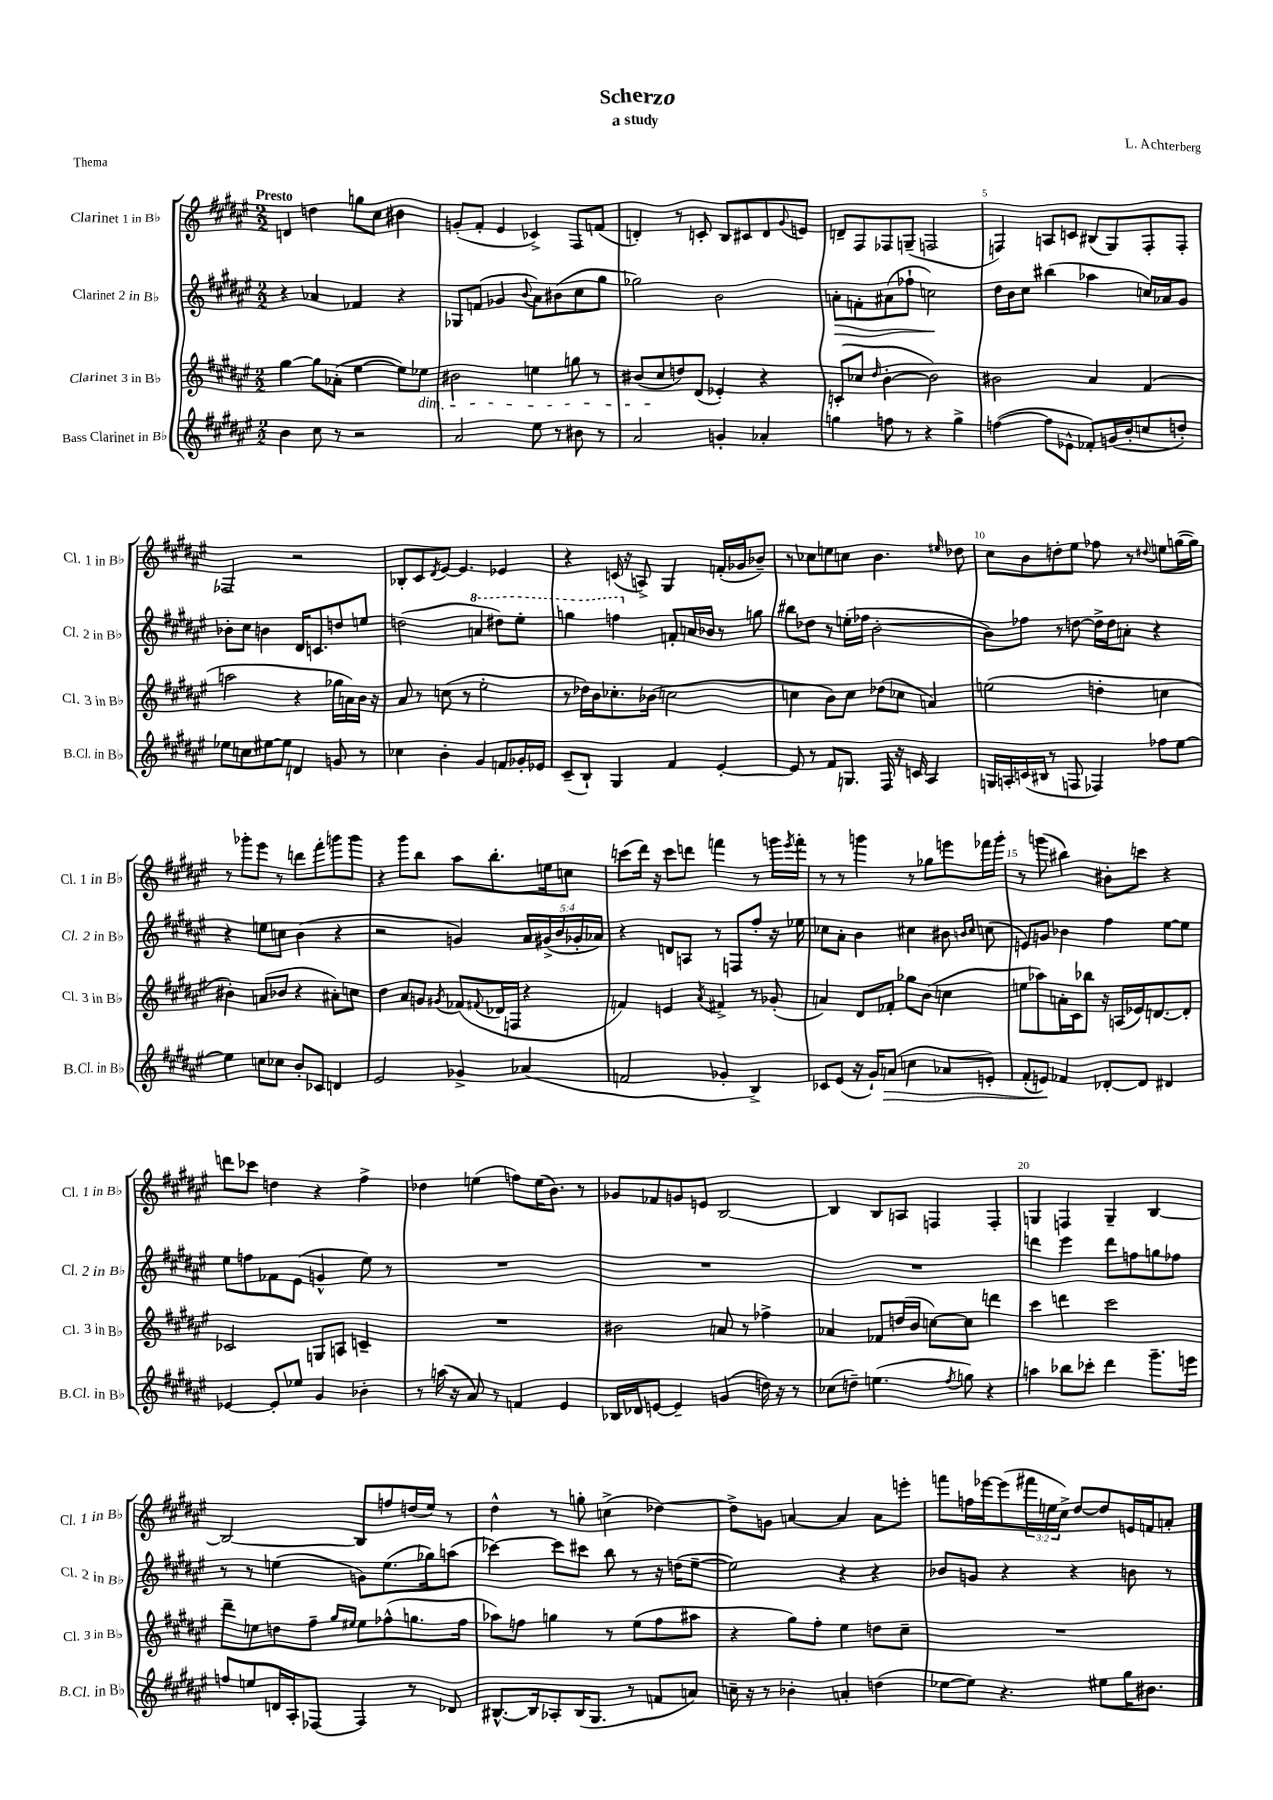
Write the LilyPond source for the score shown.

\header { title = "Scherzo" composer = "L. Achterberg" subtitle = "a study" piece = "Thema" }
<<
\new StaffGroup <<
\new Staff = "s0" \with { instrumentName = "Clarinet 1 in Bb" shortInstrumentName = "Cl. 1 in Bb" } {
    \clef treble \key fis \major \numericTimeSignature \time 2/2 \override Staff.TupletNumber.text = #tuplet-number::calc-fraction-text \tempo "Presto"
    d'4 d''4 g''8 cis''8 bis'4 |
    g'8-.( fis'8-. eis'4 ces'4->) fis8 f'8( |
    d'4-.) r8 c'8-. b8 cis'8 d'8 \appoggiatura { gis'8 } e'8 |
    d'8-- fis8 fes8 g8--( f2 |
    f4) a8 c'8 bis8( gis8) f8-. f8-. |
    fes2 r2 |
    bes8-. cis'8 \acciaccatura { dis'8 } eis'8~ eis'4. ees'4 |
    r4 c'16( r16 a8->) gis4 f'16-.( ges'16 bes'8--) |
    r8 ces''8 e''8 c''8 b'4. \grace { eis''16 } des''8 |
    cis''8 b'8 d''8-. eis''8 fes''8 r8 \appoggiatura { dis''8 } e''8 g''16~( g''16) |
    r8 ges'''8-. eis'''8 r8 d'''8 fis'''8-. g'''8 g'''8 |
    r4 gis'''8 b''8 ais''8 b''8.-. e''16 c''8 |
    c'''8( dis'''16) r16 c'''8 d'''8 f'''4 r8 g'''16 \acciaccatura { eis'''8 } f'''16-. |
    r8 r8 g'''4 r8 ges''8 e'''8 fes'''16 g'''16-. |
    r8 g'''8( bis''4) bis'8-. c'''8 r4 |
    d'''8 ces'''8 d''4 r4 fis''4-> |
    des''4 e''4( f''8) e''16( b'8.) r8 |
    ges'8 fes'8 g'8 e'8 b2~ |
    b4 b8 a8 f4 f4-. |
    g4 f4 g4-- b4~ |
    b2~ b8 f''8 d''16( eis''16) r8 |
    dis''4-^ r8 g''8-. c''4->( des''4~) |
    des''8-> g'8 a'4~ a'4 a'8 e'''8-. |
    f'''8 f''16 ees'''16~ ees'''8( \tuplet 3/2 { fis'''16 e''16 cis''16->) } dis''8~ dis''8 e'16 f'16 a'8-. \bar "|." |
}
\new Staff = "s1" \with { instrumentName = "Clarinet 2 in Bb" shortInstrumentName = "Cl. 2 in Bb" } {
    \clef treble \key fis \major \numericTimeSignature \time 2/2 \override Staff.TupletNumber.text = #tuplet-number::calc-fraction-text
    r4 aes'4 fes'4 r4 |
    ges8 f'8( ges'4 \appoggiatura { b'8 } ais'8) bis'8( cis''8 gis''8 |
    ges''2) b'2 |
    a'8-.\> f'8-. ais'8( fes''8-! c''2\!) |
    dis''16 b'16 cis''8 bis''4( aes''4 c''16) aes'16 gis'8 |
    bes'8-. cis''8 b'4 dis'16 c'8. d''8 e''8 |
    d''2( \ottava #1 a''4 dis'''!8) eis'''8-. |
    g'''4 f'''4 \ottava #0 f'8-. a'16 bes'16 r8 g''8 |
    bis''8 des''8 r8 e''16-.( fes''16 b'2~-. |
    b'8) fes''8 r8 d''8~ d''16-> d''16 a'8-. r4 |
    r4 e''8 c''8 b'4( r4 |
    r2 g'4) \tuplet 5/4 { ais'16 gis'16->( b'16 ges'16-. aes'16) } |
    r4 d'8 a8 r8 f8 fis''8-. r16 ees''16 |
    ces''8 ais'8-. b'4 cis''4 bis'8 \grace { b'16 cis''16 } c''8( |
    e'8) g'8 bes'4 fis''4 eis''8~ eis''8 |
    eis''8 f''8 fes'8 eis'8( g'4-^ eis''8) r8 |
    R1 |
    R1 |
    R1 |
    d'''4 eis'''4 d'''8 f''8 g''8 fes''8 |
    r8 r8 e''4( g'8) e''8.( ges''16) a''8( |
    ces'''4~) ces'''8 cis'''8 b''8 r8 r16 d''16( eis''8~-- |
    eis''2) r4 r4 |
    bes'8 g'8 r4 r4 b'8 r8 \bar "|." |
}
\new Staff = "s2" \with { instrumentName = "Clarinet 3 in Bb" shortInstrumentName = "Cl. 3 in Bb" } {
    \clef treble \key fis \major \numericTimeSignature \time 2/2
    gis''4~ gis''8 aes'8-.( eis''4~ eis''8) ees''8\dim |
    bis'2 e''4 g''8 r8 |
    bis'8( cis''8\! d''8) dis'8( ees'4-.) r4 |
    c'8-.( ces''8 \grace { dis''16 } b'4~-. b'2) |
    bis'2 ais'4 fis'4( |
    a''2 r4 ges''16 a'16) b'16 r16 |
    ais'8 r8 c''8( r8 eis''2-. |
    r8 des''16) b'16 ces''8.-. bes'16( c''2 |
    c''4 b'8) c''8 des''8( ces''8 a'4) |
    e''2( d''4-. c''4 |
    bis'4-.) a'8( bes'8 r4 ais'8-.) c''8 |
    dis''4 ais'8 g'8 \acciaccatura { gis'8 } fes'8( \appoggiatura { fis'8 } des'16 f16 r4 |
    f'4) e'4 \acciaccatura { ais'8 } fis'4-> r8 ges'8-.( |
    a'4) dis'8 fes'8-. ges''8 b'8( c''4 |
    e''8 aes''8) a'16-. cis'16 bes''8 r16 a16( ees'16) d'8.~ d'8-. |
    ces'2 g8 a8 c'4-- |
    R1 |
    bis'2 a'8 r8 fes''4-> |
    aes'4 fes'8 d''16( b'16 c''8~) c''8 d'''4 |
    cis'''4 d'''4 cis'''2 |
    dis'''8-- e''8 d''8 fis''8-- \grace { gis''16 eis''16 } eis''8 fes''8-^( g''8. fes''16 |
    aes''8) f''8 g''4 r8 eis''8( f''8 ais''8 |
    r4 gis''8) fis''8-. eis''4 d''8 cis''8-- |
    R1 \bar "|." |
}
\new Staff = "s3" \with { instrumentName = "Bass Clarinet in Bb" shortInstrumentName = "B.Cl. in Bb" } {
    \clef treble \key fis \major \numericTimeSignature \time 2/2
    b'4 cis''8 r8 r2 |
    ais'2 eis''8 r8 bis'8 r8 |
    ais'2 g'4-. aes'4-. |
    g''4 f''8 r8 r4 g''4-> |
    f''4~( f''8 ees'8-^ fes'8-.) g'16( b'16-. c''8 d''8-.) |
    ees''8 c''8 eis''8~ eis''8 d'4 g'8 r8 |
    ces''4 b'4-. gis'4 f'8 ges'16-. ees'16 |
    cis'8--( b8-!) gis4 fis'4 eis'4~-. |
    eis'8 r8 fis'8 g8. fis16 r16 c'16 ais4 |
    g16 a16-. c'16( bis16 r8 f8 fes4) fes''8 eis''8~ |
    eis''4 c''8 ces''8 b'8-. ces'8 d'4 |
    eis'2 ges'4-> aes'4( |
    f'2 ges'4-. b4->) |
    ces'8 eis'8( r16 gis'16-!) a'8\>( c''4 aes'8 e'8-.) |
    fis'8-.( e'8\!) fes'4 des'8~-. des'8 dis'4 |
    ees'4~ ees'8-. ees''8 gis'4 bes'4-. |
    r8 a''16( r16 ais'8) r8 f'4 eis'4 |
    bes16 des'16 e'8~ e'4-- g'4( d''16) r16 r8 |
    ces''8( d''8--) e''4.( \acciaccatura { fis''8 } g''8) r4 |
    a''4 bes''8 ces'''8-. dis'''4 gis'''8.-- e'''16 |
    f''8 e''8 d'16 ais16-. fes8~ fes4 r8 des'8 |
    bis8.~-^ bis16 aes8-. bis16( gis8. r8 f'8 a'8) |
    c''16-- r16 r8 bes'4-. a'4-. d''4( |
    ees''8~ ees''8) r4. eis''8 gis''16 bis'8. \bar "|." |
}
>>
>>
\layout { \context { \Score \override BarNumber.break-visibility = ##(#f #t #t) barNumberVisibility = #(every-nth-bar-number-visible 5) } }
